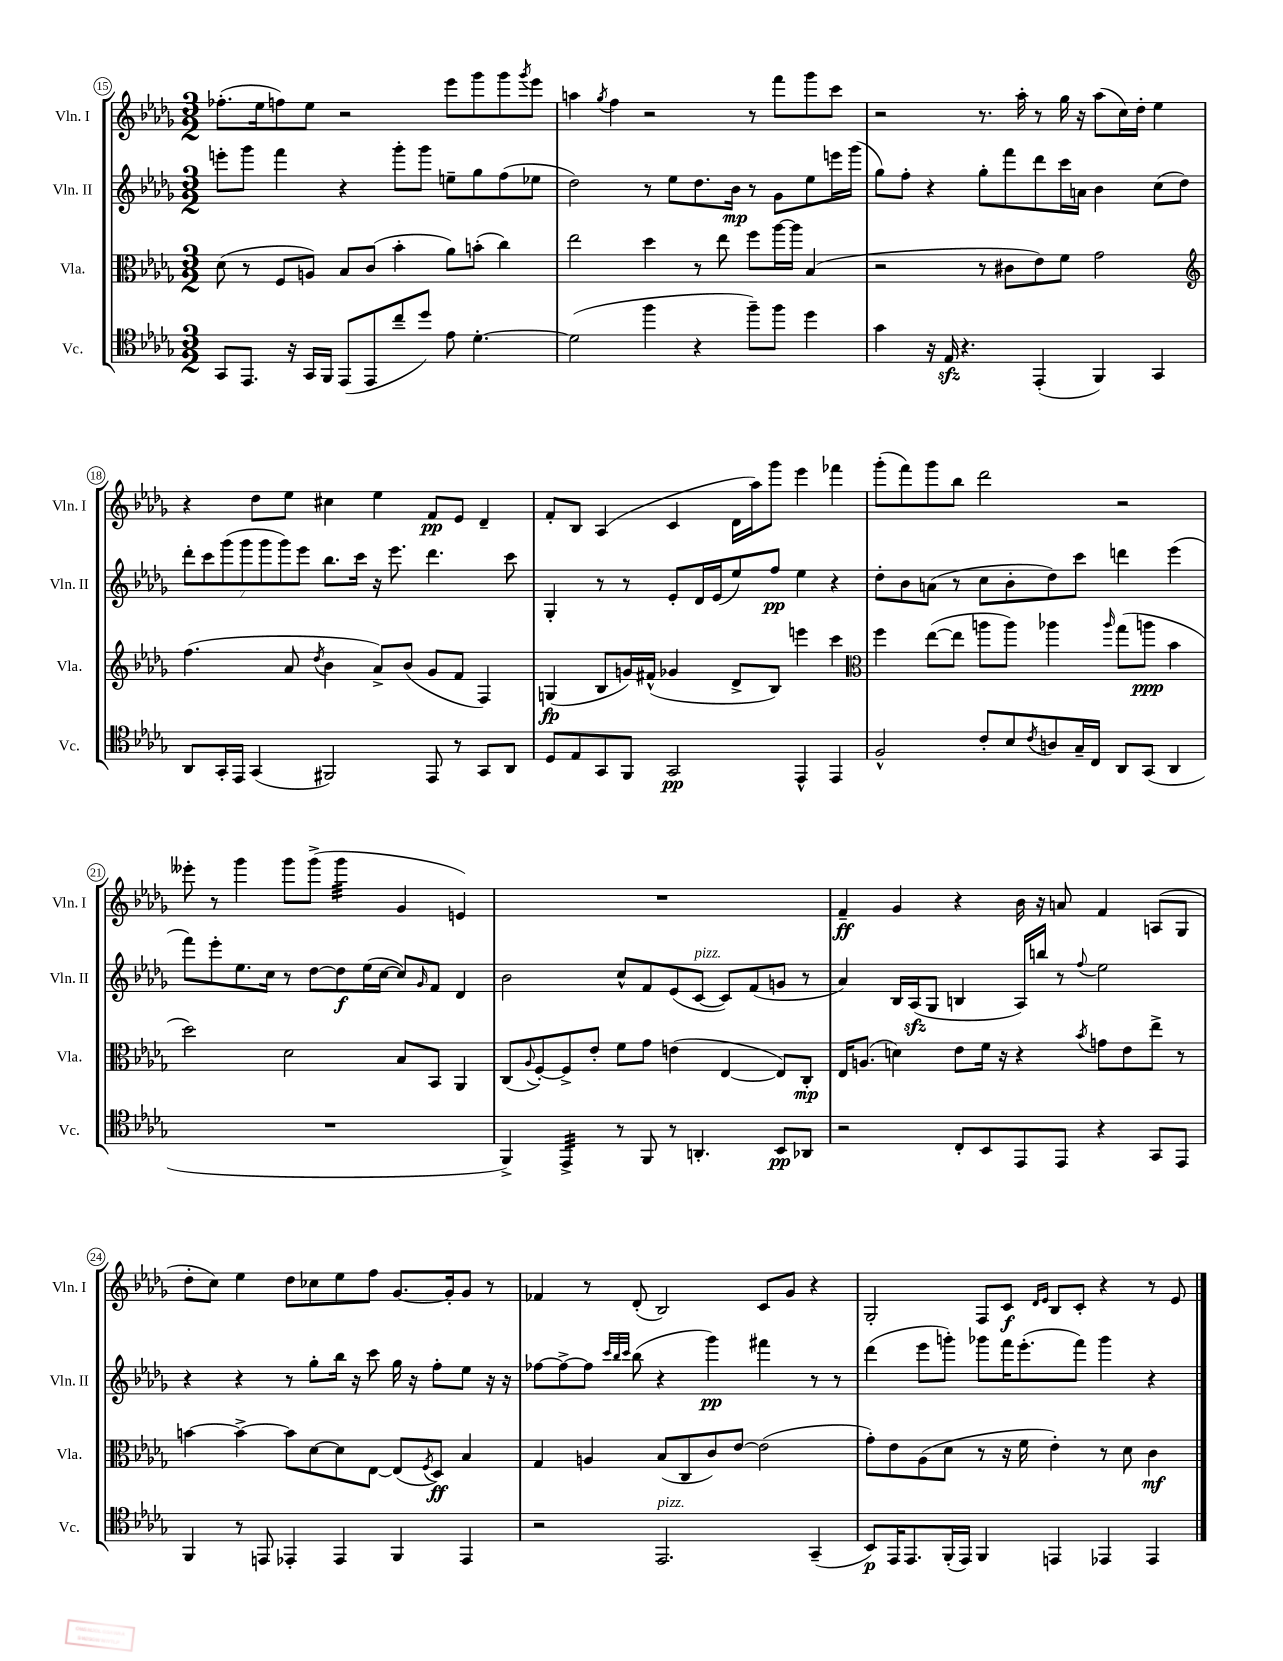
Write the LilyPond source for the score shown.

<<
\new StaffGroup <<
\new Staff = "s0" \with { instrumentName = "Vln. I" shortInstrumentName = "Vln. I" } {
    \clef treble \key des \major \numericTimeSignature \time 3/2
    fes''8.-.( ees''16 f''8) ees''8 r2 ees'''8 ges'''8 ges'''8 \acciaccatura { ges'''8 } ees'''8 |
    a''4 \acciaccatura { ges''8 } f''4 r2 r8 f'''8 ges'''8 c'''8 |
    r2 r8. aes''16-. r8 ges''16 r16 aes''8( c''16) des''16-. ees''4 |
    r4 des''8 ees''8 cis''4 ees''4 f'8\pp ees'8 des'4-- |
    f'8-. bes8 aes4( c'4 des'16 aes''16) ges'''8 ees'''4 fes'''4 |
    ges'''8-.( f'''8) ges'''8 bes''8 des'''2 r2 |
    eeses'''8-. r8 ges'''4 ges'''8 ges'''8->( ges'''4:32 ges'4 e'4) |
    R1. |
    f'4--\ff ges'4 r4 bes'16 r16 a'8 f'4 a8( ges8 |
    des''8-. c''8) ees''4 des''8 ces''8 ees''8 f''8 ges'8.~ ges'16-. ges'8 r8 |
    fes'4 r8 des'8-.( bes2) c'8 ges'8 r4 |
    ges2-. f8 c'8\f \grace { des'16 ees'16 } bes8 c'8-. r4 r8 ees'8 \bar "|." |
}
\new Staff = "s1" \with { instrumentName = "Vln. II" shortInstrumentName = "Vln. II" } {
    \clef treble \key des \major \numericTimeSignature \time 3/2
    e'''8-. ges'''8 f'''4 r4 ges'''8-. ges'''8 e''8-- ges''8 f''8( ees''8 |
    des''2) r8 ees''8 des''8. bes'16\mp r8 ges'8 ees''8 e'''16 ges'''16( |
    ges''8) f''8-. r4 ges''8-. f'''8 des'''8 c'''16 a'16 bes'4 c''8( des''8) |
    \tuplet 7/4 { des'''8-. c'''8 ges'''8( ges'''8 ges'''8 ges'''8) ees'''8 } bes''8. c'''16 r16 ees'''8. des'''4. c'''8 |
    ges4-. r8 r8 ees'8-. des'16 ees'16( ees''8) f''8\pp ees''4 r4 |
    des''8-. bes'8 a'8( r8 c''8 bes'8-. des''8) c'''8 d'''4 ees'''4( |
    f'''8) ees'''8-. ees''8. c''16 r8 des''8~ des''8\f ees''16( c''16~ c''8) \grace { ges'16 } f'8 des'4 |
    bes'2 c''8-^ f'8 ees'8( c'8~^\markup { \italic "pizz." } c'8) f'8( g'8 r8 |
    aes'4) bes16 aes16\sfz( ges8 b4 aes16) b''16 r8 \appoggiatura { f''8 } ees''2 |
    r4 r4 r8 ges''8-. bes''16 r16 c'''8 ges''16 r16 f''8-. ees''8 r16 r16 |
    fes''8~ fes''8~-> fes''8 \grace { c'''32 bes''32 c'''32 } bes''8( r4 ges'''4\pp) fis'''4 r8 r8 |
    des'''4( ees'''8 g'''8-.) ges'''8 f'''16 ees'''8.-.( f'''8) ges'''4 r4 \bar "|." |
}
\new Staff = "s2" \with { instrumentName = "Vla." shortInstrumentName = "Vla." } {
    \clef alto \key des \major \numericTimeSignature \time 3/2
    des'8( r8 f8 a8) bes8 c'8( bes'4-. aes'8) b'8-.( c''4) |
    ees''2 des''4 r8 ees''8 f''8 aes''16~ aes''16 bes4( |
    r2 r8 cis'8 ees'8) f'8 ges'2 |
    \clef treble f''4.( aes'8 \acciaccatura { des''8 } bes'4 aes'8->) bes'8( ges'8 f'8 f4) |
    g4\fp( bes8 g'16) fis'16-^( ges'4 des'8-> bes8) e'''4 c'''4 |
    \clef alto f''4 ees''8~( ees''8 a''8 a''8) aes''4 \grace { aes''16 } ges''8( a''8\ppp bes'4 |
    des''2) des'2 bes8 bes,8 aes,4 |
    c8( \appoggiatura { aes8 } f8~-.) f8-> ees'8-. f'8 ges'8 e'4( ees4~ ees8) c8-.\mp |
    ees16 a8.( d'4) ees'8 f'16 r16 r4 \acciaccatura { bes'8 } g'8 ees'8 ees''8-> r8 |
    b'4~ b'4~-> b'8 des'8~ des'8 ees8~ ees8( \acciaccatura { f8 } des8\ff) bes4 |
    ges4 a4 bes8( c8 c'8) ees'8~ ees'2( |
    ges'8-.) ees'8 aes8( des'8 r8 r16 f'16 ees'4-.) r8 des'8 c'4\mf \bar "|." |
}
\new Staff = "s3" \with { instrumentName = "Vc." shortInstrumentName = "Vc." } {
    \clef tenor \key des \major \numericTimeSignature \time 3/2
    ges,8 ees,8. r16 ges,16 f,16 ees,8( ees,8 c''8-- des''8) ees'8 des'4.~-. |
    des'2( f''4 r4 f''8--) f''8 des''4 |
    ges'4 r16 ees16\sfz r4. ees,4-.( f,4) ges,4 |
    aes,8 ges,16-. ees,16 ges,4( fis,2) ees,8 r8 ges,8 aes,8 |
    des8 ees8 ges,8 f,8 ges,2\pp ees,4-^ ees,4 |
    f2-^ c'8-. bes8 \acciaccatura { c'8 } a8 ges16-- c16 aes,8 ges,8( aes,4 |
    R1. |
    f,4->) ees,4:32-> r8 f,8 r8 a,4.-. bes,8\pp aes,8 |
    r2 c8-. bes,8 ees,8 ees,8 r4 ges,8 ees,8 |
    f,4 r8 e,8 ees,4-. ees,4 f,4 ees,4 |
    r2 ees,2.^\markup { \italic "pizz." } ges,4--( |
    bes,8\p) ees,16 ees,8. f,16-.( ees,16) f,4 e,4 ees,4 ees,4 \bar "|." |
}
>>
>>
\layout { \context { \Score currentBarNumber = #15 \override BarNumber.stencil = #(make-stencil-circler 0.1 0.3 ly:text-interface::print) } }
